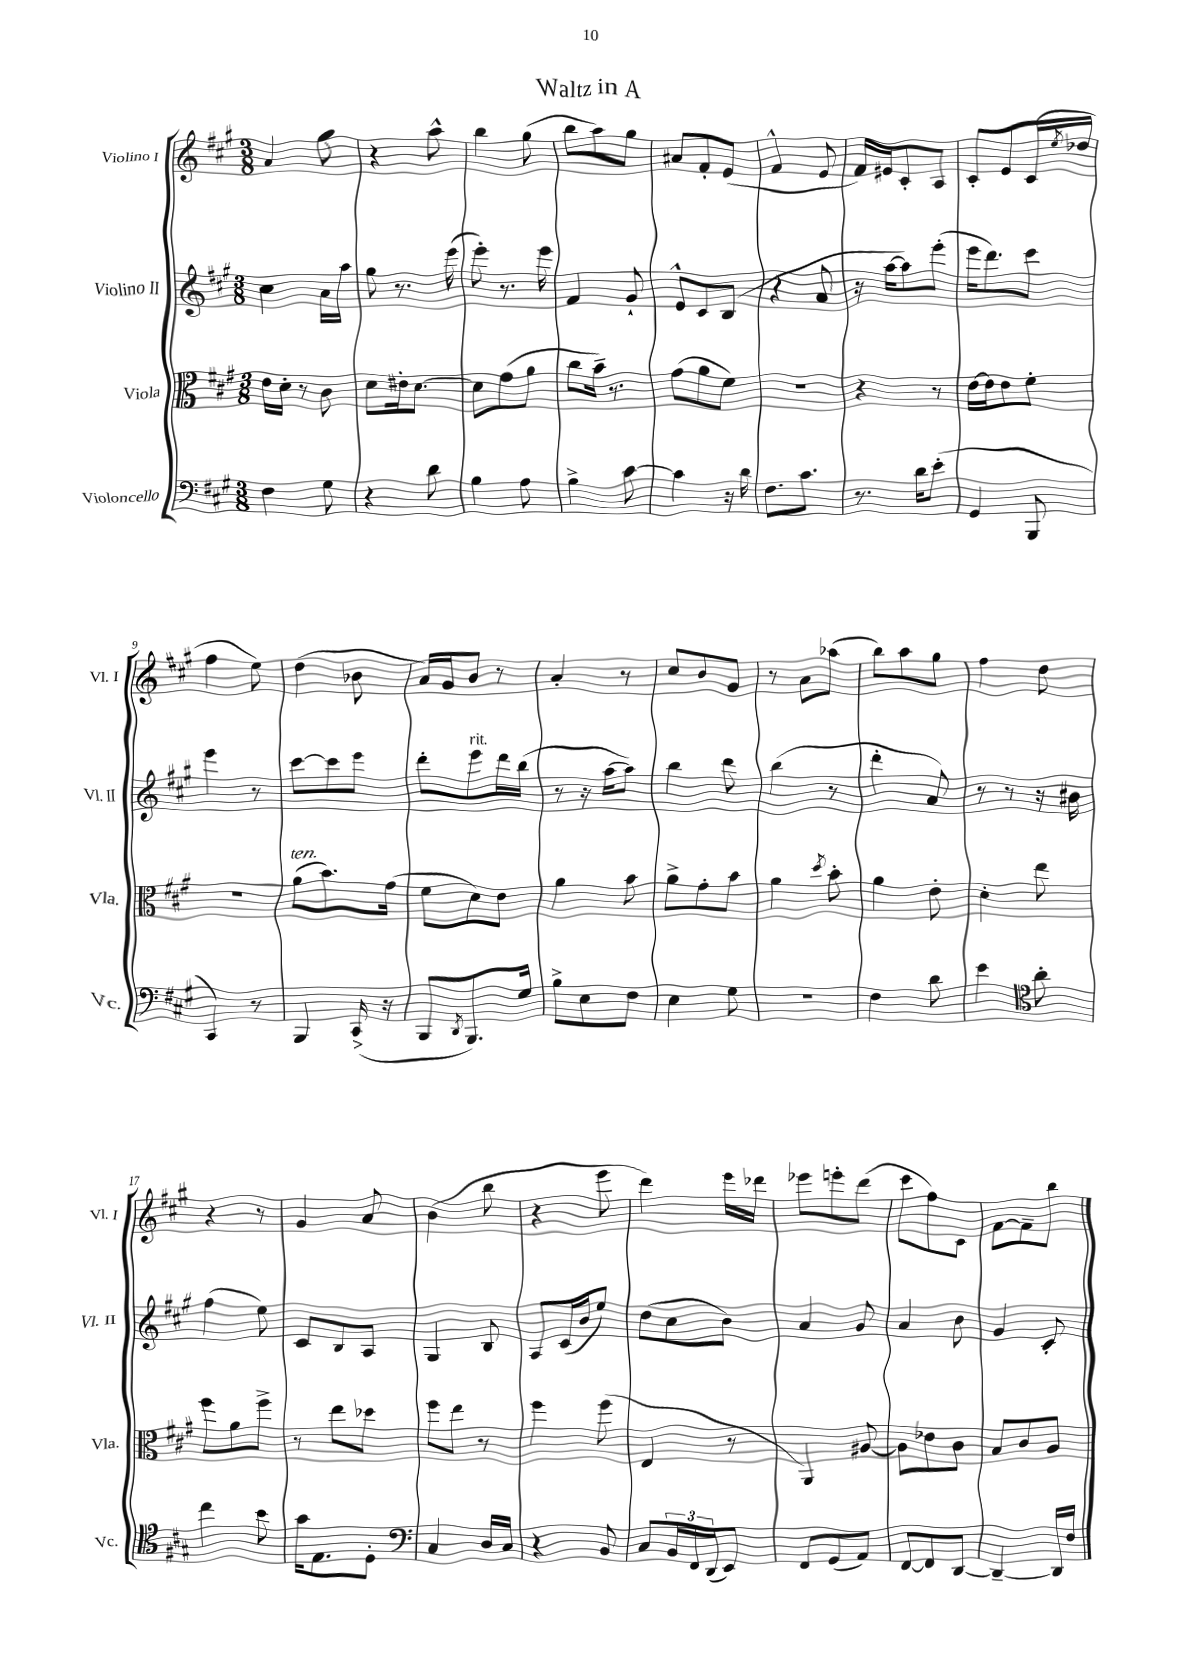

**kern	**kern	**kern	**kern
*staff4	*staff3	*staff2	*staff1
*clefF4	*clefC3	*clefG2	*clefG2
*k[f#c#g#]	*k[f#c#g#]	*k[f#c#g#]	*k[f#c#g#]
*M3/8	*M3/8	*M3/8	*M3/8
4F#\	16e\LL	4cc#\	4a/
.	16d'\JJ	.	.
.	8r	.	.
8G#\	8c#\	16a\LL	8gg#\
.	.	16aa\JJ	.
=	=	=	=
4r	8d\L	8gg#\	4r
.	16e#'\k	8.r	.
.	[8.d\J	.	.
8d\	.	.	8aa^^\
.	.	(16eee\	.
=	=	=	=
4B\	8d\]L	8eee'\)	4bb\
.	(8g#\	8.r	.
8A\	8a\J	.	(8gg#\
.	.	16eee\	.
=	=	=	=
4B^\	8cc#\L	4f#/	8bb\L
.	16b~\Jk)	.	8aa\)
.	8.r	.	.
[8c#\	.	8g#`/	8gg#\J
=	=	=	=
4c#\]	(8g#\L	8e^^/L	8a#/L
.	8a\	8c#/	8f#'/
16r	8f#\J)	(8B/J	(8e/J
16d\	.	.	.
=	=	=	=
8.F#\L	4.r	4r	4f#^^/
8.c#\J	.	.	.
.	.	8a/	8e/
=	=	=	=
8.r	4r	16r	16f#/LL)
.	.	[16aa\LK	16e#/J
.	.	8aa\])	8c#'/
16d\LK	.	.	.
(8e'\J	8r	(8eee'\J	8A/J
=	=	=	=
4GG#/	[16e\LL	16eee\LK	8c#'/L
.	16e\]J	8.ddd\)	.
.	8e\	.	8e/
8BBB/	8f#'\J	8ccc#\J	(16c#/L
.	.	.	8qee/
.	.	.	16dd-/JJ
=	=	=	=
4CC#/)	4.r	4eee\	4ff#\
8r	.	8r	8ee\)
=	=	=	=
4BBB/	(8a\L	[8ccc#\L	(4dd\
.	8.b\)	8ccc#\]	.
(16CC#^/	.	8eee\J	8b-\
16r	(16g#\Jk	.	.
=	=	=	=
8BBB/L	8f#\L	8ddd'\L	16a/LL)
.	.	.	16g#/J
8qDD/	.	.	.
8.BBB/)	8d\)	8eee\	8b/J
.	8e\J	16ddd\L	8r
16G#/Jk	.	(16bb\JJ	.
=	=	=	=
8B^\L	4a\	8r	4a'/
8E\	.	16r	.
.	.	[16aa\LK	.
8F#\J	8b\	8aa\]J)	8r
=	=	=	=
4E\	8a^\L	4bb\	8cc#/L
.	8g#'\	.	8b/
8G#\	8b\J	8ddd\	8g#/J
=	=	=	=
4.r	4a\	(4bb\	8r
.	.	.	8a\L
.	8qdd/	.	.
.	8b'\	8r	(8aa-\J
=	=	=	=
4F#\	4a\	4ddd'\	8bb\L)
.	.	.	8aa\
8d\	8e'\	8a/)	8gg#\J
=	=	=	=
4e\	4d'\	8r	4ff#\
.	.	8r	.
*clefC4	*	*	*
8a'\	8ee\	16r	8dd\
.	.	16b#\	.
=	=	=	=
4cc#\	8ff#\L	(4ff#\	4r
.	8a\	.	.
8b\	8ff#^\J	8ee\)	8r
=	=	=	=
16g#\LK	8r	8c#/L	4g#/
8.E\	.	.	.
.	8ee\L	8B/	.
8D'\J	8dd-\J	8A/J	8a/
=	=	=	=
*clefF4	*	*	*
4C#/	8ff#\L	4G#/	(4b\
.	8ee\J	.	.
16D/LL	8r	8B/	8bb\
16C#/JJ	.	.	.
=	=	=	=
4r	4ff#\	8A/L	4r
.	.	(16c#/L	.
.	.	16b/J	.
8BB/	(8ff#\	8ee/J)	8eee\
=	=	=	=
8C#/L	4E/	(8dd\L	4ddd\)
24BB/L	.	8cc#\	.
24FF#/	.	.	.
(24DD/J	.	.	.
8EE/J)	8r	8b\J)	16eee\LL
.	.	.	16ddd-\JJ
=	=	=	=
8FF#/L	4AA/)	4a/	8eee-\L
(8GG#/	.	.	8eee'\
8AA/J)	[8A#/	8g#/	(8ddd\J
=	=	=	=
[8FF#/L	8A#\]L	4a/	8ccc#\L
8FF#/]	8e-\	.	8ff#\)
[8DD/J	8c#\J	8b\	8c#\J
=	=	=	=
4DD~/_	8B/L	4g#/	[8f#\L
.	8c#/	.	8f#~\]
16DD/]LL	8A/J	8c#'/	8bb\J
16F#/JJ	.	.	.
==	==	==	==
*-	*-	*-	*-
